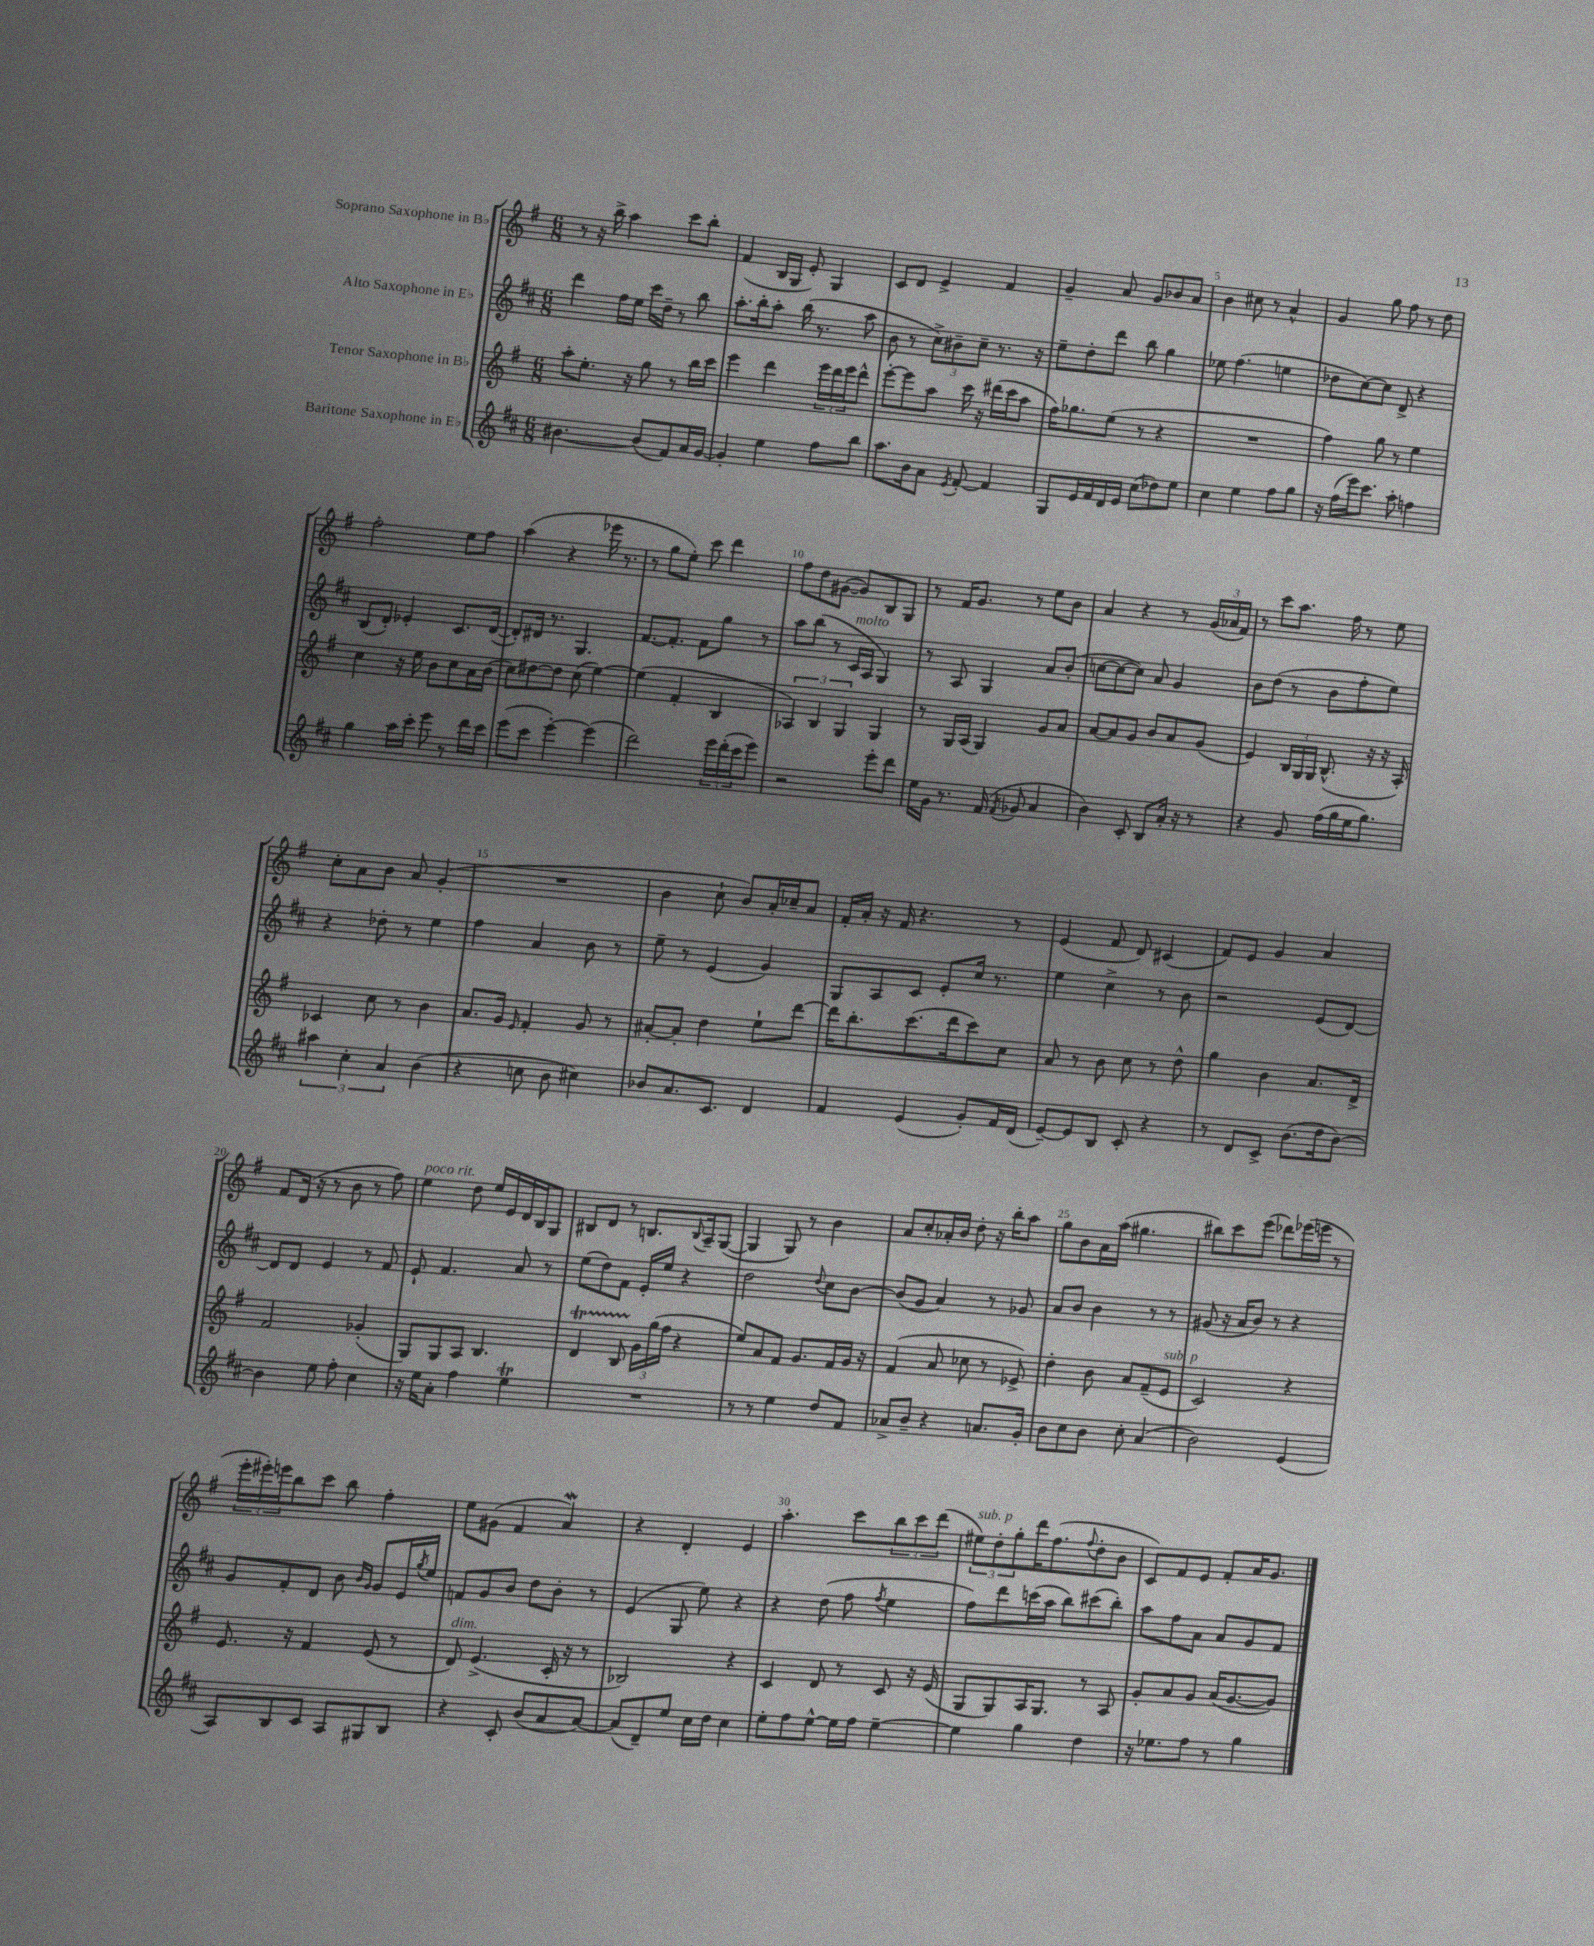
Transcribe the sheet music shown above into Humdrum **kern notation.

**kern	**kern	**kern	**kern
*part4	*part3	*part2	*part1
*staff4	*staff3	*staff2	*staff1
*I"Baritone Saxophone in E♭	*I"Tenor Saxophone in B♭	*I"Alto Saxophone in E♭	*I"Soprano Saxophone in B♭
*clefG2	*clefG2	*clefG2	*clefG2
*k[f#c#]	*k[f#]	*k[f#c#]	*k[f#]
*M6/8	*M6/8	*M6/8	*M6/8
=1	=1	=1	=1
[4.b#X\	8aa'\L	4ddd\	8r
.	8.ee'\J	.	16r
.	.	.	16bb^\
.	.	16ff#\LL	4aa\
.	16r	16ee\JJ	.
(8b#/L]	8gg\	16ccc#\LL	.
.	.	16dd~\JJ	.
8f#/)	8r	8r	8ccc\L
16a/L	16bb\LL	8bb\	8bb'\J
[16g/JJ	16ccc\JJ	.	.
=2	=2	=2	=2
4g'/]	4eee\	8.aa'\L	(4f#/
.	.	16bb'\k	.
4ee\	4ddd\	8aa'\J	16B/LL
.	.	.	16G/JJ
.	.	(16bb\	8e'/)
.	.	8.r	.
8ff#\L	24eee\LL	.	4G/
.	24ddd\	.	.
.	24eee\J	.	.
8bb\J	8ddd^^\J	8aa\	.
=3	=3	=3	=3
8.aa\L	[8eee'\L	8b\	8c/L
.	8eee\]	8r	8d/J
16b\k	.	.	.
8a\J	8aa\J	12cc#^\L)	4e^/
.	.	12b#X~\	.
8qe/	.	.	.
[8f#'/	16ccc\	.	.
.	.	12cc#~\J	.
.	16r	.	.
4f#/]	(16ddd#X\LL	8.r	4f#/
.	16ccc\J	.	.
.	8aa\J	.	.
.	.	16r	.
=4	=4	=4	=4
8G/L	16ff#\KL)	8ee~\L	4g~/
.	8.gg-X\	.	.
16e/L	.	8dd'\	.
16f#/	.	.	.
16d/	(8ee\J	8ddd\J	8a/
16e/JJ	.	.	.
(8cc#\L	8r	8bb\	8g/L
8dd-X\)	4r	4gg\	8b-X/
8ee\J	.	.	8a/J
=5	=5	=5	=5
4cc#\	2.r	8ee-X\	4b\
.	.	(4.ff#\	.
4ee\	.	.	8cc#X\
.	.	.	8r
8ff#\L	.	4een\	4a^^/
8gg\J	.	.	.
=6	=6	=6	=6
16r	4ff#\)	8dd-X\L	4g/
(16ff#\LL	.	.	.
16eee\J)	.	[8cc#\)	.
8.ccc#\J	.	.	.
.	8gg\	8cc#\J]	8gg\
8aa'\	8r	8d^/	8ff#\
4ffn\	4ee\	4r	8r
.	.	.	8dd\
!!LO:LB:g=z
=7	=7	=7	=7
4gg\	4cc\	(8B/L	2ff#'\
.	.	8d'/J)	.
16aa\LL	16r	4e-X'/	.
16ccc#'\JJ	16ee\	.	.
8eee\	8b\L	.	.
8r	8cc\	8.c#/L	8ee\L
16ddd\LL	16a\L	.	8ff#\J
16ccc#\JJ	(16b\JJ	([16d/Jk	.
=8	=8	=8	=8
(8eee\L	8cc\L)	8d'/L])	(4aa\
8ccc#\J	[8dd#X\	16d#X/Jk	.
.	.	8.r	.
[4eee'\)	8dd#\J]	.	4r
.	(8cc\	4.G/	.
(4eee\]	[4ee\)	.	16eee-X\
.	.	.	8.r
=9	=9	=9	=9
2ddd\)	(4ee\]	[8.f#/L	8r
.	.	.	8gg\L
.	.	8.f#'/J]	.
.	4f#'/	.	8ee'\J)
.	.	8f#\L	8ccc\
24eee\LL	4B/	8gg\J	4ddd\
(24ddd'\	.	.	.
24ccc#\J	.	.	.
8eee\J)	.	8r	.
=10	=10	=10	=10
2r	6A-X/)	8aa\L	8ff#\L
.	.	(8bb\J	8dd\
.	6B/	.	.
.	.	8r	([8g#X\J
.	6G/	.	.
!	!	!LO:TX:a:i:t=molto	!
.	.	16c#/LL	8g#/L])
.	.	16A/JJ	.
8eee'\L	4G/	4G/)	8B/
8ddd\J	.	.	8G/J
=11	=11	=11	=11
16ee\LL	8r	8r	8r
16g\JJ	.	.	.
8.r	16G/LL	8A/	16f#/KL
.	(16A/JJ	.	8.g/J
.	4G/)	4G/	.
(16f#/	.	.	.
8qf#/	.	.	.
8g-X/	.	.	8r
4a/	8g/L	8a/L	8ee\L
.	8a/J	(8b'/J	8b\J
=12	=12	=12	=12
4b\)	[8a/L	[8ccn\L	4a/
.	8a/]	8cc\_	.
8c#'/	8g/J	8cc\J])	4r
8B/L	8b/L	8a/	.
16a'/Jk	8a/	4g/	8r
16r	.	.	.
8r	(8g/J	.	(24g/LL
.	.	.	24a-X/
.	.	.	24f#/JJ)
=13	=13	=13	=13
4r	4e/)	8b\L	8r
.	.	(8dd\J	8ccc\L
8g/	24B/LL	8r	8.aa\J
.	24G/	.	.
.	24G/JJ	.	.
(16ff#\LL	(8.B^^/	8b\L	.
16gg\	.	.	16ff#\
16ee\J	.	8ff#'\	8r
8.gg\J)	16r	.	.
.	16r	8ee\J)	8ee\
.	16A'/)	.	.
!!LO:LB:g=z
=14	=14	=14	=14
6aa#X\	4c-X/	4r	8cc'\L
.	.	.	8a\
6cc#'\	.	.	.
.	8cc\	8dd-X'\	8b\J
6a/	.	.	.
.	8r	8r	8a/
(4b\	4b\	4ee\	(4g'/
=15	=15	=15	=15
4r	8.a/L	4ff#\	2.r
.	16g/Jk	.	.
.	16qqe/	.	.
8ccn\	4f#'/	4a/	.
8b\	.	.	.
4cc#X\)	8g/	8b\	.
.	8r	8r	.
=16	=16	=16	=16
8b-X/L	[8a#X'/L	8ee~\	4b\
8.a/	8a#'/J]	8r	.
.	4dd\	(4e/	8cc`\
8.c#/J	.	.	.
.	.	.	8b/L)
4d/	8ee`\L	4g/)	16a'/L
.	.	.	16cc-X~/J
.	[8ddd\J	.	8a/J
=17	=17	=17	=17
4f#/	16ddd\KL]	8G/L	16f#'/LL
.	8.bb'\	.	16a'/JJ
.	.	8A/	16r
.	.	.	16f#/
(4e/	(8.ccc\	8c#/J	4.r
.	.	8e'/L	.
.	16ddd\k	.	.
8g'/L)	8ccc\)	16cc#/Jk	.
.	.	8.r	.
16f#/L	8cc\J	.	8r
(16d/JJ	.	.	.
=18	=18	=18	=18
[8e~/L)	8a/	4ee\	(4e/
8e/]	8r	.	.
8B/J	8b\	4cc#^\	8f#/
8c#'/	8cc\	.	8d/)
4r	8r	8r	(4c#X/
.	8dd^^\	8b\	.
=19	=19	=19	=19
8r	4gg\	2r	8f#/L)
8d/L	.	.	8e/J
8c#^/J	4b\	.	4g/
(8.b\L	.	.	.
.	8.a/L	(8e/L	4a/
16dd\k	.	.	.
[8b\J)	.	[8d/J)	.
.	16d^/Jk	.	.
!!LO:LB:g=z
=20	=20	=20	=20
4b\]	2f#/	8d/L]	8f#/L
.	.	8d/J	(16d/Jk
.	.	.	16r
8ee\	.	4e/	8r
8ff#'\	.	.	8b\
4cc#\	(4g-X'/	8r	8r
.	.	8f#/	8ff#\)
=21	=21	=21	=21
!	!	!	!LO:TX:a:i:t=poco rit.
16r	8G/L)	8e`/	4ee\
16ee\KL	.	.	.
8a'\J	8G/	4.f#/	.
4ff#\	8A/J	.	8dd\
.	4.B/	.	16ee/LL
.	.	.	16e/
4eeT\	.	8a/	16d/
.	.	.	16B/J
.	.	8r	8G/J
=22	=22	=22	=22
2.r	4dT/	(8ee\L	8B#X/L
.	.	8dd\)	8d/J
.	8BTTT/	8f#\J	8r
.	24g\LL	16e'/LL	8.Bn/L
.	(24gg\	.	.
.	.	16ee/JJ	.
.	24ff#\JJ	.	.
.	4r	4r	.
.	.	.	8qqB/
.	.	.	16A~/k
.	.	.	([8G/J
=23	=23	=23	=23
8r	8ee/L)	2dd\	4G/]
8r	8a/	.	.
4ee\	8f#/J	.	8G/)
.	8.g/L	.	8r
.	.	8qqdd/	.
8dd/L	.	8cc#\L	4b\
.	16f#/L	.	.
8f#/J	16g/JJ	[8b\J	.
.	16r	.	.
=24	=24	=24	=24
8a-X^/L	(4f#/	(8b/L]	8a/L
8b~/J	.	8g/J	8cc'/
4r	8a/	4a/)	16a-X'/L
.	.	.	16b/JJ
.	8cc-X\	.	8dd'\
8.an/L	8r	8r	16r
.	.	.	16bb'\KL
.	8e-X^/)	8g-X/	8aa\J
16g'/Jk	.	.	.
=25	=25	=25	=25
8b\L	4dd'\	8a/L	8gg\L
8cc#\	.	8b/J	8b\
8b\J	8b\	4b\	16a\L
.	.	.	(16aa\JJ
8cc#'\	8a/L	.	4.gg#X\
(4a/	(8f#~/	8r	.
!	!LO:TX:a:i:t=sub. p	!	!
.	8e/J	8r	.
=26	=26	=26	=26
2b\)	2c/)	(8g#X/	8bb#X\L)
.	.	16r	8ccc\
.	.	16a/KL	.
.	.	8b/J)	(8eee\J
.	.	8r	8ddd-X\L)
(4e/	4r	4r	(16eee-X\L
.	.	.	16eeen\JJ
.	.	.	8r
!!LO:LB:g=z
=27	=27	=27	=27
8A/L)	8.e/	8g/L	24eee'\LL
.	.	.	24eee#X'\)
.	.	.	24eeen\J
8B/	.	8f#'/	8bb\
.	16r	.	.
8c#/J	4f#/	8d/J	8ccc\J
8A/L	.	8b\	8bb\
.	.	16qqb/LL	.
.	.	16qqg/JJ	.
8G#X/	(8e/	8g/L	4ff#'\
8B/J	8r	16e/L	.
.	.	8qgg/	.
.	.	16ee/JJ	.
=28	=28	=28	=28
!	!LO:TX:a:i:t=dim.	!	!
4r	8d/)	8fn/L	8ee\L
.	(4.e^/	8g/	(8g#X\J
8c#'/	.	8b/J	4f#/
(8b/L	.	8dd\L	.
8a/	16c'/	8b'\J	4aW/)
.	16r	.	.
[8a/J)	8r	8r	.
=29	=29	=29	=29
(8a/L]	2B-X/)	(4e/	4r
8d~/)	.	.	.
8ee/J	.	8G/	4d'/
16cc#\LL	.	8ee\)	.
16dd\JJ	.	.	.
4cc#\	4r	4r	4e/
=30	=30	=30	=30
8ee'\L	4c/	4r	4.aa'\
8ff#\	.	.	.
[8ee^^\J	8d/	(8dd\	.
16ee\LL]	8r	8ff#\	8ccc\L
16ff#\JJ	.	.	.
.	.	8qff#/	.
[4ee~\	8c/	4ee\	12bb\
.	.	.	12ccc\
.	16r	.	.
.	.	.	(12ddd\J
.	(16e/	.	.
=31	=31	=31	=31
!	!	!	!LO:TX:a:i:t=sub. p
4ee\]	8G/L	8ff#\L)	12ee#X\L)
.	.	.	12dd'\
.	8G/)	8ddd\	.
.	.	.	12gg'\
4gg\	16A/K	(16cccn\L	16ddd\K
.	8.G/J	16aa\JJ	(8.ff#\
.	.	8bb\L)	.
.	.	.	8qqff#/
4dd\	8r	(8ccc#X\	8dd'\
.	8A/	8bb'\J)	8b\J
=32	=32	=32	=32
16r	8g'/L	8aa\L	8c/L)
8.ee-X\L	.	.	.
.	8a/	8ff#\	8f#/
8ff#\J	8g/J	8a\J	8e/J
8r	(16a/KL	8a/L	8f#'/L
.	[8.g/	.	.
4gg\	.	8g/	16a/K
.	.	.	8.g/J
.	8g/J])	8f#/J	.
==	==	==	==
*-	*-	*-	*-
